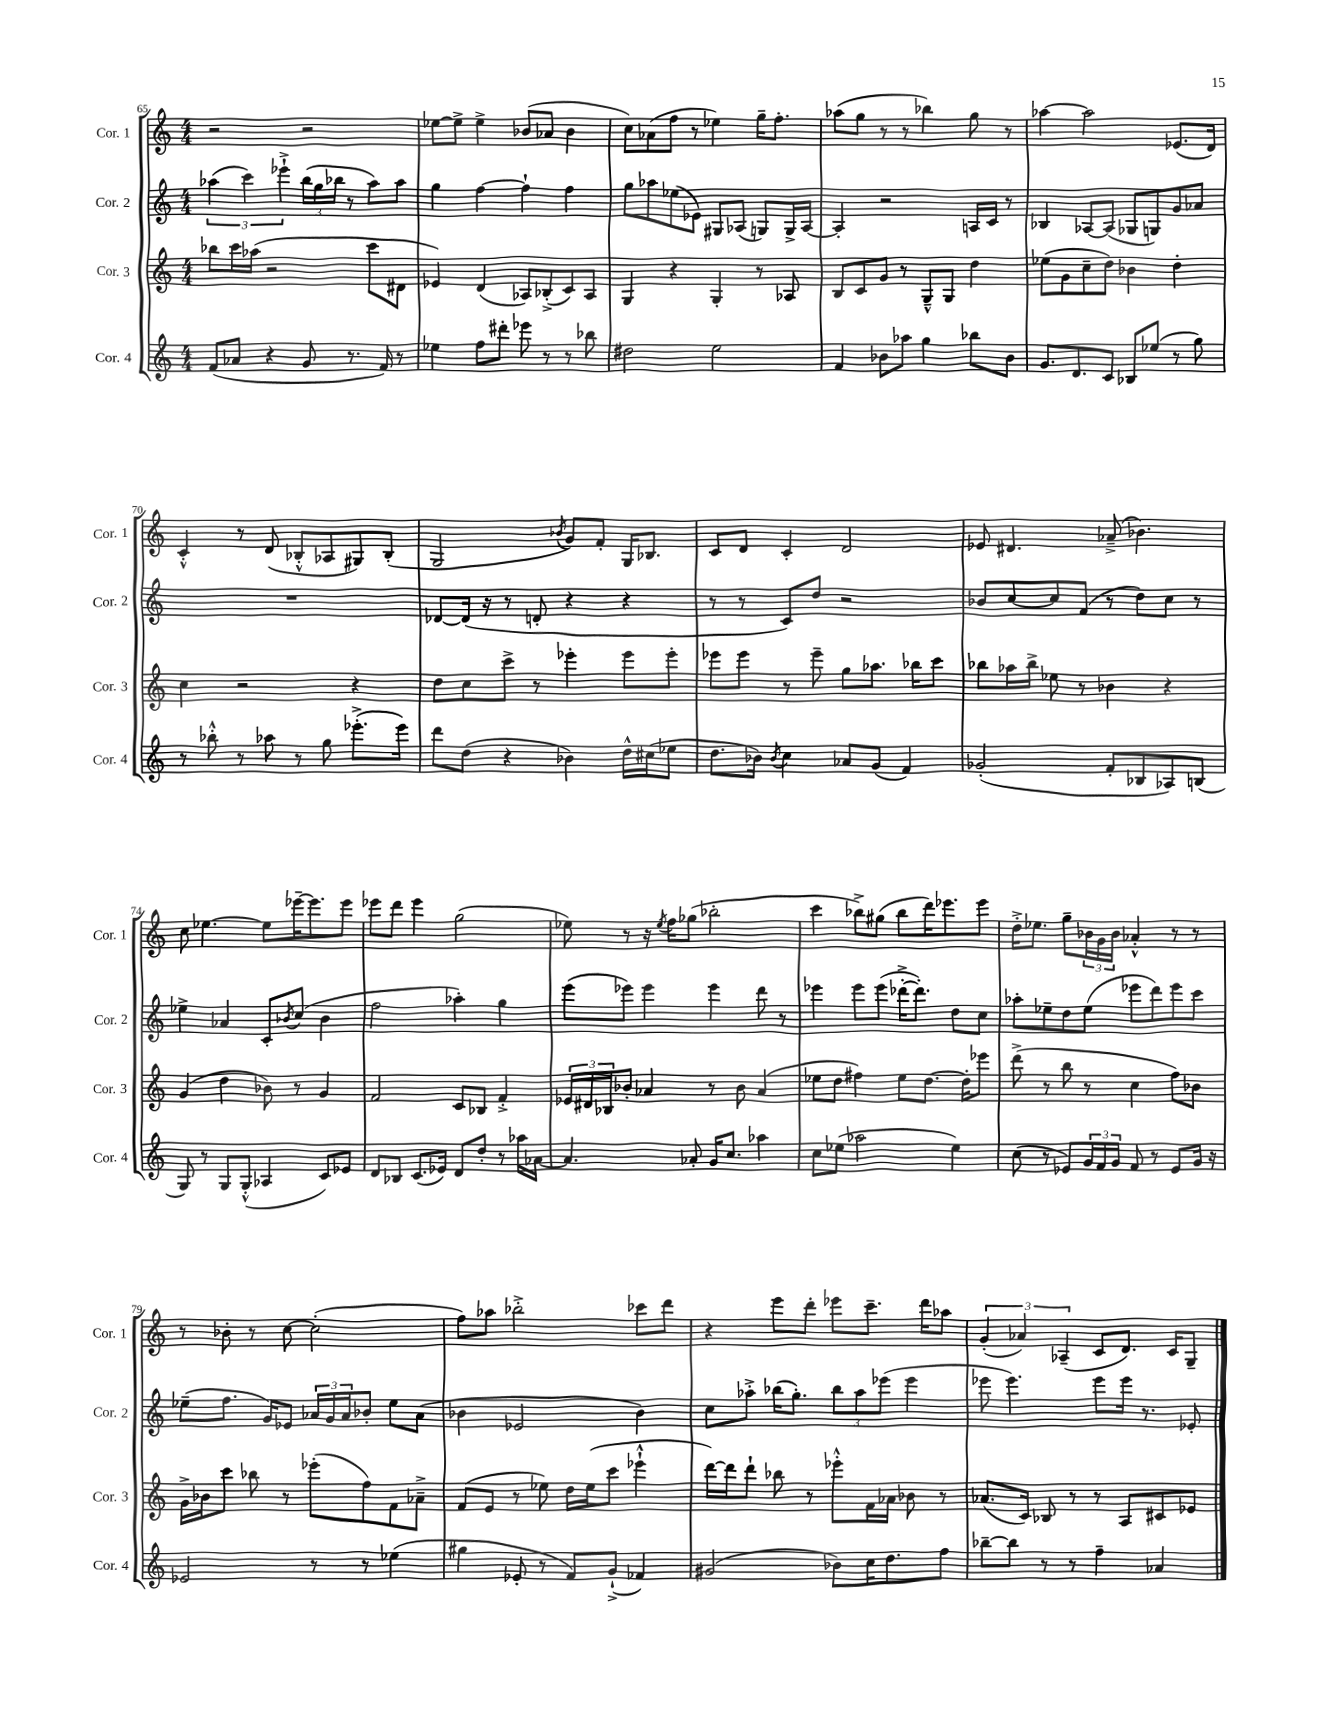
<<
\new StaffGroup <<
\new Staff = "s0" \with { instrumentName = "Cor. 1" shortInstrumentName = "Cor. 1" } {
    \clef treble \key c \major \numericTimeSignature \time 4/4
    r2 r2 |
    ees''8~ ees''8-> ees''4-> bes'8( aes'8 bes'4 |
    c''8) aes'8( f''8 r8 ees''4) g''16-- f''8.-. |
    aes''8( g''8 r8 r8 bes''4) g''8 r8 |
    aes''4~ aes''2 ees'8.( d'16) |
    c'4-.-^ r8 d'8( bes8-.-^ aes8 gis8) bes8-.( |
    g2 \acciaccatura { bes'8 } g'8) f'8-. g16 bes8. |
    c'8 d'8 c'4-. d'2 |
    ees'8 dis'4. aes'8--->( bes'4.) |
    c''8 ees''4.~ ees''8 ees'''16~-- ees'''8. ees'''8 |
    ees'''8 d'''8 ees'''4 g''2( |
    ees''8) r8 r16 \acciaccatura { ees''8 } f''16 ges''8( bes''2-. |
    c'''4 bes''8->) gis''8( bes''8 d'''16) ees'''8. ees'''8 |
    d''16-.-> ees''8. g''8-- \tuplet 3/2 { bes'16 g'16 bes'16 } aes'4-.-^ r8 r8 |
    r8 bes'8-. r8 c''8~ c''2-.( |
    f''8) aes''8 bes''2-.-> ces'''8 d'''8 |
    r4 e'''8 d'''8-. ees'''8 c'''8.-- d'''16 aes''8 |
    \tuplet 3/2 { g'4-.( aes'4) aes4--( } c'8 d'8.) c'16 g8-- \bar "|." |
}
\new Staff = "s1" \with { instrumentName = "Cor. 2" shortInstrumentName = "Cor. 2" } {
    \clef treble \key c \major \numericTimeSignature \time 4/4
    \tuplet 3/2 { aes''4( c'''4) ees'''4-!-> } \tuplet 3/2 { b''16( g''16 bes''16 } r8 aes''8) aes''8 |
    g''4 f''4~ f''4-! f''4 |
    g''8 aes''8 ees''8( ees'8) gis8 aes8( g8) g16-> aes16~ |
    aes4-. r2 a16 c'16 r8 |
    bes4 aes8~ aes8( ges8 g8) g'8 aes'8 |
    R1 |
    des'8~ des'16( r16 r8 d'8-. r4 r4 |
    r8 r8 c'8) d''8 r2 |
    bes'8 c''8~ c''8 f'8( r8 d''8) c''8 r8 |
    ees''4-> aes'4 c'8-. \acciaccatura { bes'8 } c''8( bes'4 |
    f''2 aes''4-.) g''4 |
    e'''8( ees'''8) ees'''4 ees'''4 d'''8 r8 |
    ees'''4 ees'''8 ees'''8( des'''16~-.-> des'''8.-.) d''8 c''8 |
    aes''8-. ees''8-- d''8 ees''8( ees'''8 d'''8) ees'''8 c'''8 |
    ees''8--( f''8. g'16) ees'8 \tuplet 3/2 { aes'16 g'16 aes'16 } bes'8-. ees''8 aes'8( |
    bes'4 ees'2 bes'4) |
    c''8 aes''8-.-> bes''16( g''8.-.) \tuplet 3/2 { bes''8 aes''8 ees'''8( } ees'''4 |
    ees'''8 ees'''4.) ees'''8 ees'''16 r8. ees'8-. \bar "|." |
}
\new Staff = "s2" \with { instrumentName = "Cor. 3" shortInstrumentName = "Cor. 3" } {
    \clef treble \key c \major \numericTimeSignature \time 4/4
    bes''8 c'''16 aes''16( r2 c'''8 dis'8 |
    ees'4) d'4( aes8) bes8-.->( c'8) aes8 |
    g4 r4 g4-. r8 aes8 |
    b8 c'8 g'8 r8 g8---^ g8 d''4 |
    ees''8( g'8 c''8-- d''8) bes'4 d''4-. |
    c''4 r2 r4 |
    d''8 c''8 c'''8-> r8 ees'''4-. ees'''8 ees'''8-. |
    ees'''8 ees'''8 r8 ees'''8-- g''8 aes''8. bes''16 c'''8 |
    bes''8 aes''16 bes''16-> ees''8 r8 bes'4 r4 |
    g'4( d''4 bes'8) r8 g'4 |
    f'2 c'8 bes8 f'4-.-> |
    \tuplet 3/2 { ees'16 dis'16 bes16 } bes'8-. aes'4 r8 bes'8 aes'4( |
    ees''8 d''8 fis''4) ees''8 d''8.~ d''16-. ees'''8 |
    d'''8->( r8 b''8 r8 c''4 f''8) bes'8 |
    g'16-> bes'16 c'''8 bes''8 r8 ees'''8-.( f''8) f'8 aes'8---> |
    f'8( e'8 r8 ees''8) d''16 ees''16( c'''8 ees'''4-!-^ |
    d'''16~) d'''16 d'''8-! bes''8 r8 ees'''8-.-^ f'16 aes'16 bes'8 r8 |
    aes'8.( c'16) bes8 r8 r8 a8 cis'8 ees'8 \bar "|." |
}
\new Staff = "s3" \with { instrumentName = "Cor. 4" shortInstrumentName = "Cor. 4" } {
    \clef treble \key c \major \numericTimeSignature \time 4/4
    f'8( aes'8 r4 g'8 r8. f'16) r8 |
    ees''4 f''8 dis'''8-. ees'''8 r8 r8 bes''8 |
    dis''2 e''2 |
    f'4 bes'8 aes''8 g''4 bes''8 bes'8 |
    g'8. d'8. c'8 bes8 ees''8( r8 g''8) |
    r8 bes''8-.-^ r8 aes''8 r8 g''8 ees'''8.-.->( ees'''16) |
    d'''8 d''8( r4 bes'4) d''16-^ cis''16( ees''8 |
    d''8. bes'16) \acciaccatura { bes'8 } c''4 aes'8 g'8( f'4) |
    ges'2-.( f'8-. bes8 aes8) b8( |
    g8) r8 g8 g8-.-^( aes4 c'8) ees'8 |
    d'8 bes8 c'8.( ees'16) d'8 d''8-. r8 aes''16 aes'16~ |
    aes'4. aes'8-. g'16 c''8. aes''4 |
    c''8 ees''8( aes''2 ees''4) |
    c''8( r8 ees'8) \tuplet 3/2 { g'16 f'16 g'16 } f'8 r8 ees'8 g'16 r16 |
    ees'2 r8 r8 ees''4( |
    gis''4 ees'8-. r8 f'8) g'8-!->( fes'4) |
    gis'2( bes'8) c''16 d''8. f''8 |
    bes''8~-- bes''8 r8 r8 f''4-- aes'4 \bar "|." |
}
>>
>>
\layout { \context { \Score currentBarNumber = #65 } }
